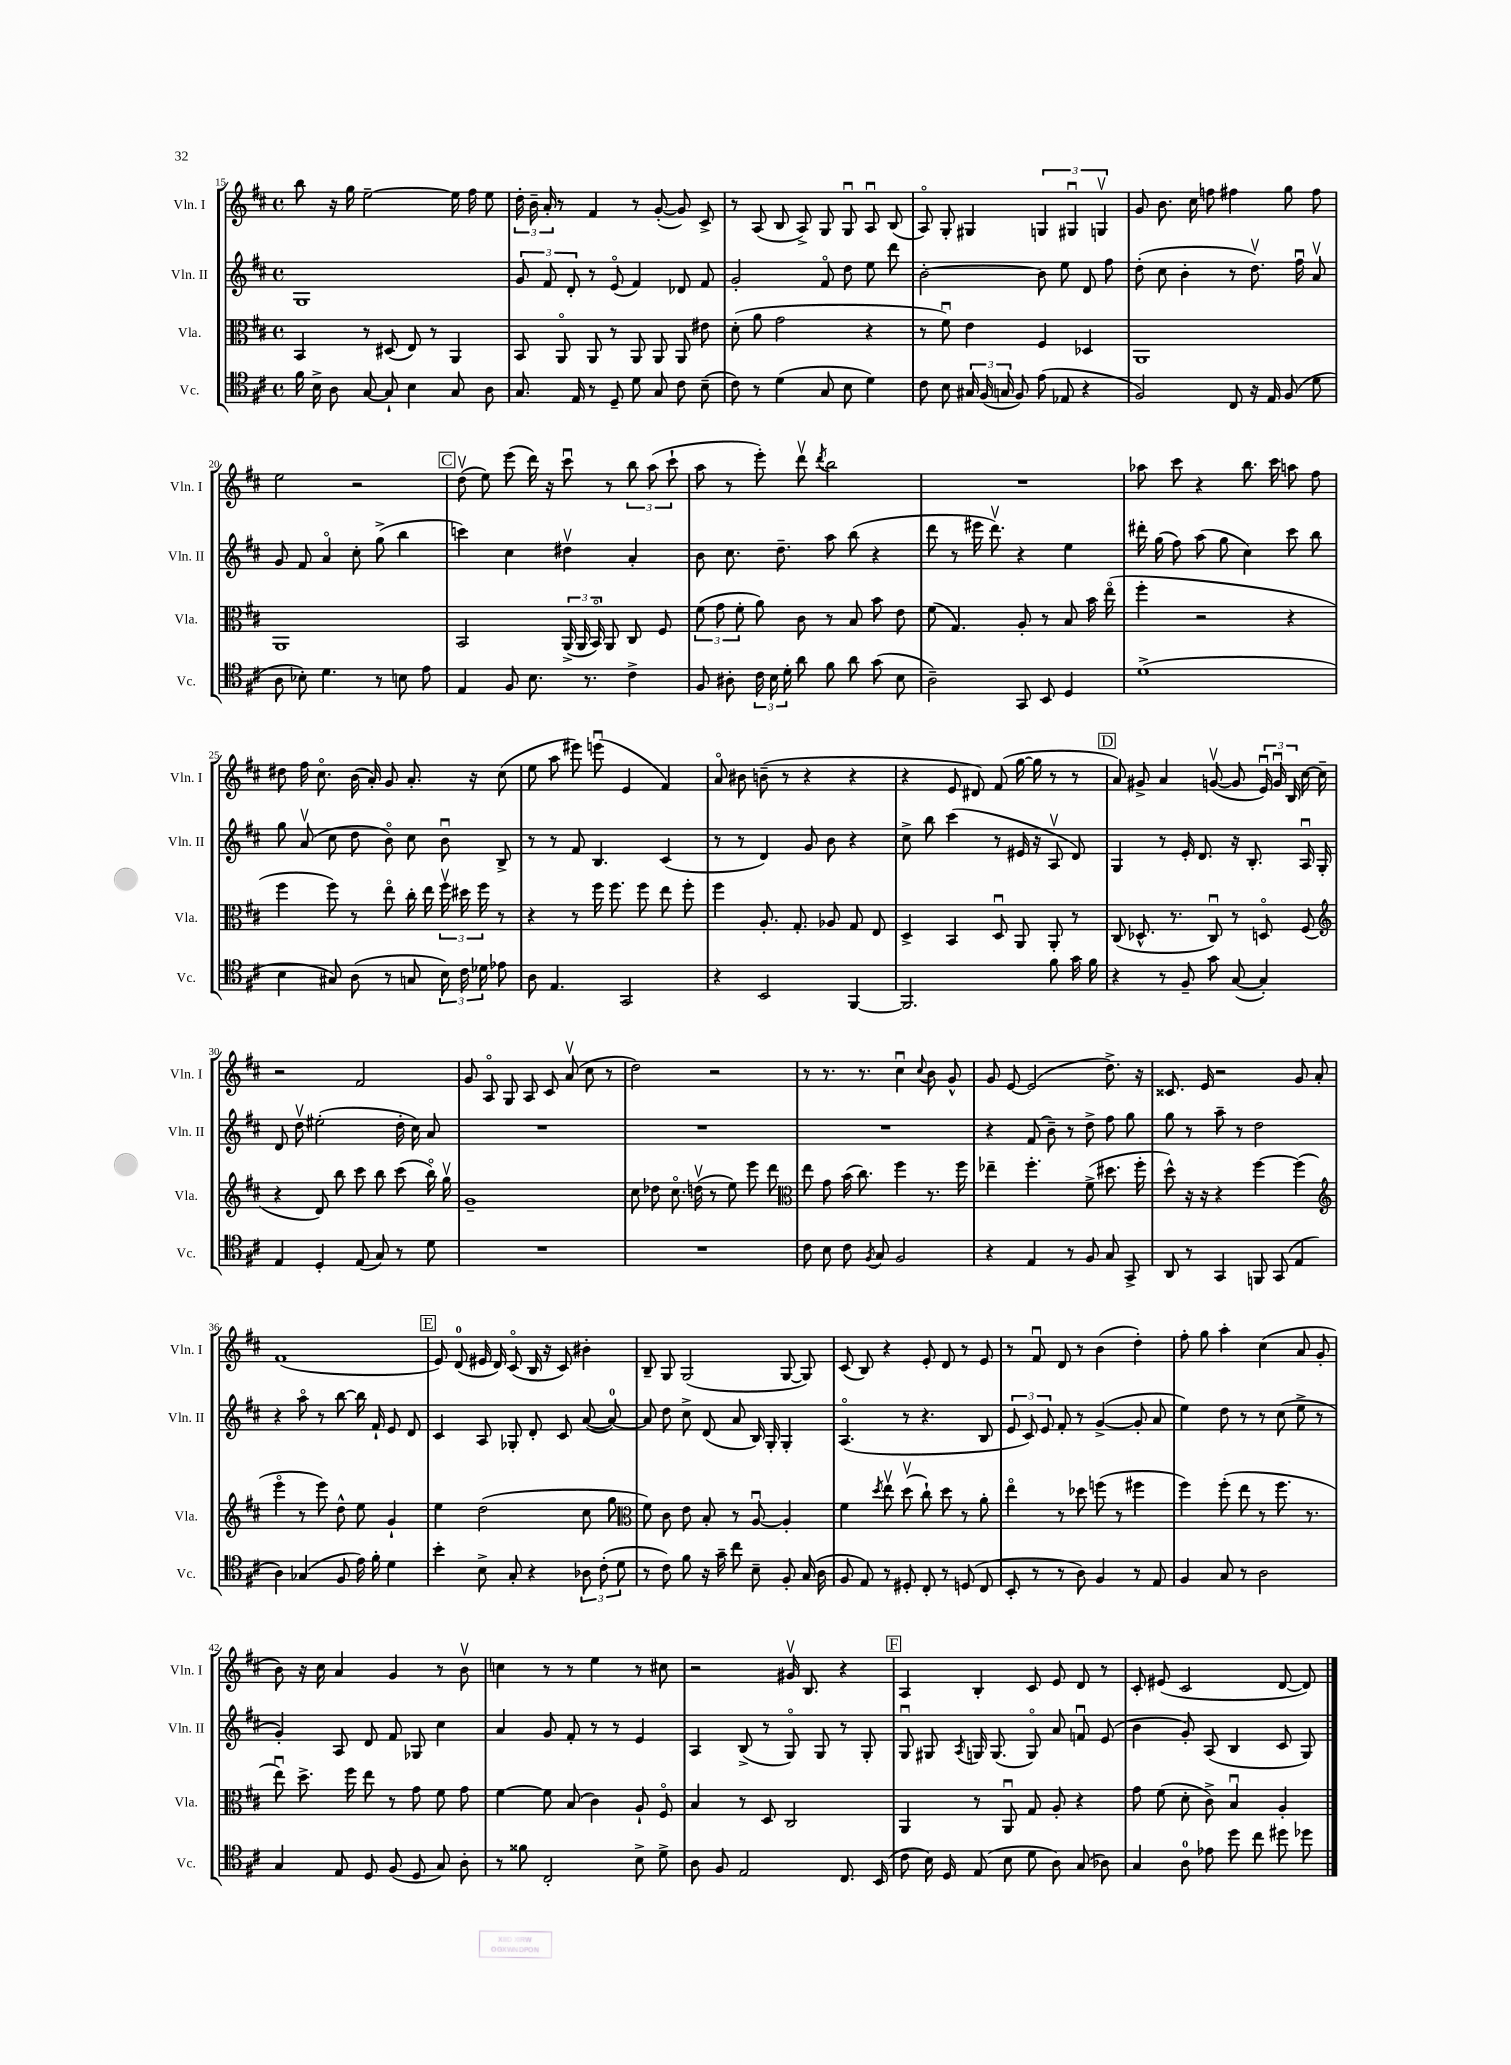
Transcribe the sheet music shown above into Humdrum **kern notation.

**kern	**kern	**kern	**kern
*staff4	*staff3	*staff2	*staff1
*clefC4	*clefC3	*clefG2	*clefG2
*k[f#c#]	*k[f#c#]	*k[f#c#]	*k[f#c#]
*M4/4	*M4/4	*M4/4	*M4/4
*met(c)	*met(c)	*met(c)	*met(c)
16f#	4BB	1G	8bb
16B^	.	.	.
8A	.	.	16r
.	.	.	16gg
[8G	8r	.	[2ee~
8G`]	(8D#	.	.
4B	8E)	.	.
.	8r	.	.
8G	4AA	.	16ee]
.	.	.	16ff#
8A	.	.	8ee
=	=	=	=
8.G	8BB	12g	24dd'
.	.	.	24b~
.	.	12f#	24a'
.	8AAo	.	8r
.	.	12d'	.
16E	.	.	.
8r	8AA	8r	4f#
8D~	8r	(8eo	.
8d	8AA	4f#)	8r
8G	8AA	.	([8g'
8c#	8AA	8d-	8g])
(8B~	8e#	8f#	8c#^
=	=	=	=
8c#)	(8d'	2g'	8r
8r	8a	.	(8A
(4d	2g	.	8B
.	.	.	8A^)
8G	.	8f#o	8G
8B	.	8dd	8Gu
4d)	4r	8ee	8Au
.	.	8ddd	(8B
=	=	=	=
8c#	8r	[2b'	8Ao)
8B	8f#u)	.	8G'
24G#	4e	.	4G#
(24F#	.	.	.
24G	.	.	.
8F#)	.	.	.
(8e	4F#	8b]	6G
8E-	.	8ee	.
.	.	.	6G#u
4r	4D-	8d	.
.	.	.	6Gv
.	.	8ff#	.
=	=	=	=
2F#)	1AA	(8dd'	8g
.	.	8cc#	8.b
.	.	4b'	.
.	.	.	16cc#
.	.	.	8ff
8C#	.	8r	4ff#
16r	.	8.ddv)	.
16E	.	.	.
(8F#	.	.	8gg
.	.	16ff#u	.
8d	.	8av	8ff#
=	=	=	=
8A	1AA	8g	2ee
8B-')	.	8f#	.
4.d	.	4ao	.
.	.	8cc#'	2r
8r	.	(8gg^	.
8B	.	4bb	.
8e	.	.	.
=	=	=	=
4E	2BB	4ccc)	(8ddv
.	.	.	8ee)
8F#	.	4cc#	(8eee
8.B	.	.	16ddd)
.	.	.	16r
.	(24AA^	4dd#v	8ccc#u
.	24AA	.	.
8.r	.	.	.
.	24BBo)	.	.
.	8AA	.	8r
4c#^	8C#	4a'	12bb
.	.	.	(12aa
.	8F#	.	.
.	.	.	12ccc#`
=	=	=	=
8F#	(12f#	8b	8aa
.	12g	.	.
8A#'	.	8.cc#	8r
.	12f#'	.	.
24c#	8a)	.	8eee')
24B	.	.	.
.	.	8.dd~	.
24d'	.	.	.
8a	8c#	.	8dddv
.	.	.	8qddd
8f#	8r	8aa	2bb
8a	8B	(8bb	.
(8g	8b	4r	.
8B	8e	.	.
=	=	=	=
2A~)	(8f#	8ddd	1r
.	4.G)	8r	.
.	.	16eee#	.
.	.	8.dddv)	.
8GG	8A'	4r	.
8BB	8r	.	.
4D	8B	4ee	.
.	16b	.	.
.	(16eeo	.	.
=	=	=	=
(1d^	4ff#'	16ddd#'	8aa-
.	.	(16gg	.
.	.	8ff#)	8ccc#
.	2r	(8aa	4r
.	.	8gg	.
.	.	4cc#)	8.bb
.	.	.	16ccc#
.	4r	8ccc#	8aa
.	.	8bb	8ff#
=	=	=	=
4B	4ff#	8gg	8dd#
.	.	(8av	16ff#
.	.	.	8.cc#o
8G#)	8ff#)	8cc#	.
(8A	8r	8dd	(16b
.	.	.	16a')
8r	8eeo	8bo)	8g
8G	16cc#'	8cc#	8.a'
.	16ee	.	.
24B)	24ff#v	8bu	.
24c#	24dd#	.	.
.	.	.	16r
24d-	24ff#	.	.
8e-	8r	8B^	(8cc#
=	=	=	=
8A	4r	8r	8ee
4.E	.	8r	8aa
.	8r	8f#	8eee#)
.	16ff#	4.B	(8eeeu
.	8.ff#	.	.
2GG	.	.	4e
.	8ff#	.	.
.	8ee	(4c#	4f#)
.	8ff#'	.	.
=	=	=	=
4r	4ff#	8r	8ao
.	.	8r	8b#
2BB	8.A'	4d)	(8b~
.	.	.	8r
.	8.G'	.	.
.	.	8g	4r
.	8A-	8b	.
[4FF#	8G	4r	4r
.	8E	.	.
=	=	=	=
2.FF#]	4D^	8cc#^	4r
.	.	8bb	.
.	4BB	(4ccc#	8e
.	.	.	8d#)
.	8Du	8r	(8f#
.	8AA	16e#	[16gg
.	.	16r	16gg]
8f#	8AA'	8Av	8r
16g	8r	8d)	8r
16f#	.	.	.
=	=	=	=
4r	(8C#	4G	8a)
.	8.D-^^	.	8g#^
8r	.	8r	4a
.	8.r	.	.
8F#~	.	16e'	.
.	.	8.d	.
8g	8C#u)	.	([8gv
([8G	8r	16r	8g]
.	.	8.B'	.
4G'])	8Do	.	24eu)
.	.	.	24gu
.	.	.	24B
.	(8F#	16Au	[16cc#
.	.	16G'	16cc#~]
=	=	=	=
*	*clefG2	*	*
4E	4r	8d	2r
.	.	8ddv	.
4D'	8d)	(2ee#'	.
.	8bb	.	.
(8E	8ccc#	.	2f#
8G)	8bb	.	.
8r	(8ccc#	16dd'	.
.	.	16cc#)	.
8d	16bbo)	8a	.
.	16ggv	.	.
=	=	=	=
1r	1g~	1r	8g
.	.	.	8Ao
.	.	.	8G
.	.	.	8A
.	.	.	8c#
.	.	.	(8av
.	.	.	8cc#
.	.	.	8r
=	=	=	=
1r	8cc#	1r	2dd)
.	8dd-	.	.
.	8.cc#o	.	.
.	(16ddv	.	.
.	8r	.	2r
.	8ee)	.	.
.	8eee	.	.
.	8ddd	.	.
=	=	=	=
*	*clefC3	*	*
8c#	8ee	1r	8r
8B	8g	.	8.r
8c#	(16b	.	.
.	8.cc#)	.	8.r
8qF#	.	.	.
8G	.	.	.
2F#	4ff#	.	4cc#u
.	.	.	8qqcc#
.	8.r	.	8b
.	.	.	8g^^
.	16ff#	.	.
=	=	=	=
4r	4ee-~	4r	8g
.	.	.	[8e
4E	4.ff#'	(8f#	(2e]
.	.	8b~)	.
8r	.	8r	.
8F#	(8f#^	8dd^	.
8G	8.dd#	8ff#	8.dd^)
8GG^	.	8gg	.
.	16ff#'	.	16r
=	=	=	=
8AA	8dd^^)	8gg	8.c##
8r	16r	8r	.
.	16r	.	16e
4GG	4r	8aa~	2r
.	.	8r	.
8FF	[4ff#	2dd	.
(8GG	.	.	.
4E	(4ff#]	.	8g
.	.	.	8a'
=	=	=	=
*	*clefG2	*	*
4A)	4eeeo	4r	(1f#
(4G-	8r	8aao	.
.	8eee)	8r	.
8F#	8dd^^	[8bb	.
16e)	8ee	16bb]	.
16f#'	.	16f#`	.
4d	4g`	8e	.
.	.	8d	.
=	=	=	=
4b'	4ee	4c#	8e)
.	.	.	(8d
8B^	(2dd	8A	16e#
.	.	.	16d)
8G'	.	8G-'	(8c#o
4r	.	8d'	16B
.	.	.	16r
.	.	8c#	8c#)
12A-	8cc#	([8a	4b#'
(12c#'	.	.	.
.	8gg	8a_)	.
12d	.	.	.
=	=	=	=
*	*clefC3	*	*
8r	8f#)	8a]	8B~
8c#)	8c#	8dd	8G
8f#	8e	8cc#^	(2G
16r	8B'	(8d	.
16g~	.	.	.
8cc#	8r	8a	.
8B~	[8Au	16B)	.
.	.	16G'	.
8F#'	4A']	4G'	[8G
(16G	.	.	8G])
16A	.	.	.
=	=	=	=
8F#	4f#	(4.Ao	(8c#
8E)	.	.	8B)
.	8qdd	.	.
8r	8eev	.	4r
8D#'	(8ddv	8r	.
8C#'	8cc#`)	4.r	8e'
8r	8dd	.	8d
(8D	8r	.	8r
8C#	8a'	8B	8e
=	=	=	=
8BB'	4eeo	12e	8r
.	.	12c#)	.
8r	.	.	8f#u
.	.	12e	.
8r	8r	8f#'	8d
8A)	8dd-	8r	8r
4F#	(8ff	([4g^	(4b
.	8r	.	.
8r	4ff#	8g']	4dd')
8E	.	8a	.
=	=	=	=
4F#	4ff#)	4ee)	8ff#'
.	.	.	8gg
8G	(8ff#'	8dd	4aa'
8r	8ee	8r	.
2A	8r	8r	(4cc#
.	8.ff#	(8cc#	.
.	.	8ee^	8a
.	8.r	.	.
.	.	8r	8g'
=	=	=	=
4G	8eeu)	4g')	8b)
.	8.dd^	.	16r
.	.	.	16cc#
8E	.	8A	4a
.	16ff#	.	.
8D	8ee	8d	.
(8F#	8r	8f#	4g
8D	8g	8G-	.
8G)	8f#	4cc#	8r
8A'	8g	.	8bv
=	=	=	=
8r	[4f#	4a	4cc
8f##	.	.	.
2C#'	8f#]	8g	8r
.	(8B	8f#'	8r
.	4c#)	8r	4ee
.	.	8r	.
8B^	8A`	4e	8r
8d^	8F#o	.	8cc#
=	=	=	=
8A	4B	4A	2r
8F#	.	.	.
2E	8r	(8B^	.
.	8D	8r	.
.	2C#	8Go)	16g#v
.	.	.	8.B
.	.	8G	.
8.C#	.	8r	4r
.	.	8G'	.
(16BB	.	.	.
=	=	=	=
8c#	4AA	8Gu	4A
16B)	.	8G#	.
16D	.	.	.
.	.	8qA	.
(8E	8r	16G	4B'
.	.	(8.G	.
8B	8AAu	.	.
8d	8G	8Go)	8c#
8A)	8A'	8a	8e
(8G	4r	8fu	8d
8A-)	.	(8e	8r
=	=	=	=
4G	8g	4b	8c#'
.	(8f#	.	(8e#
8A	8d'	8g')	2c#
8e-	8c#^)	(8A	.
8dd	4Bu	4B	.
8cc#	.	.	.
8dd#	4A'	8c#	[8d
8dd-	.	8G)	8d])
==	==	==	==
*-	*-	*-	*-
